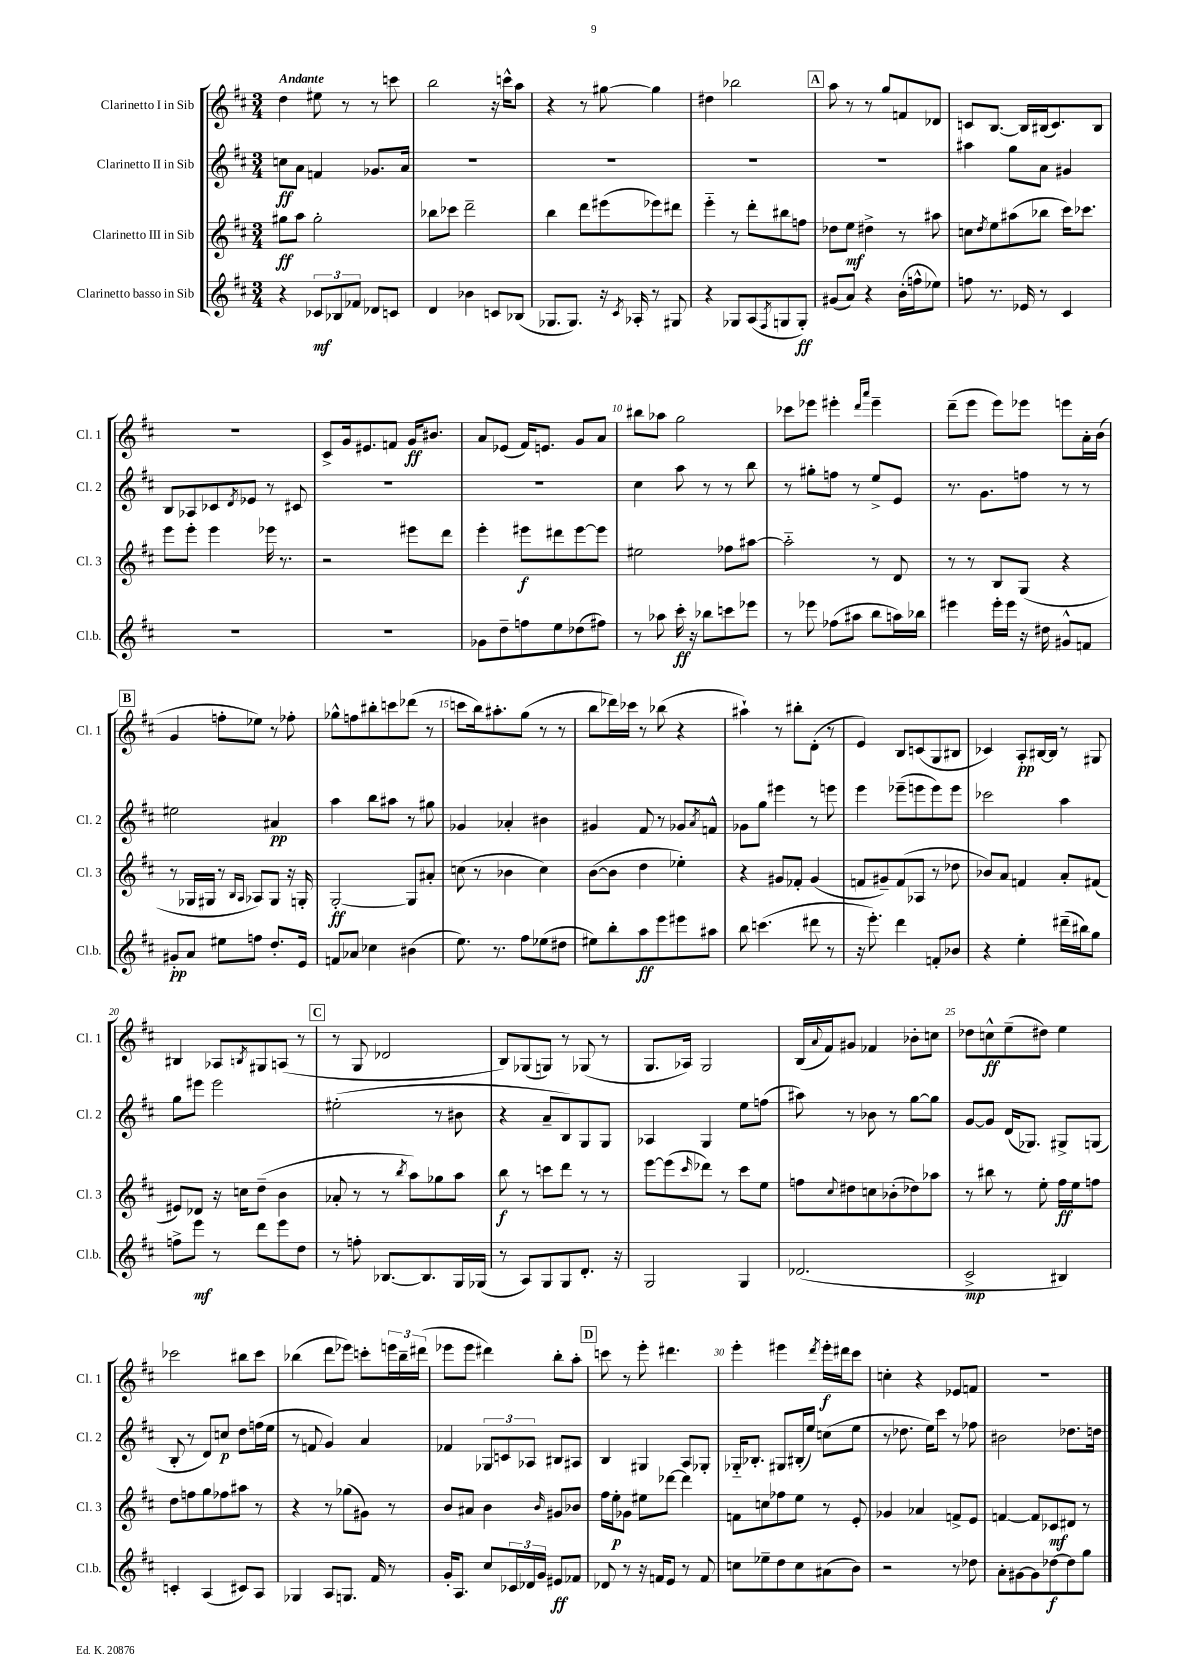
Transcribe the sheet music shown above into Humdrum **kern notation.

**kern	**dynam	**kern	**dynam	**kern	**dynam	**kern	**dynam
*part4	*part4	*part3	*part3	*part2	*part2	*part1	*part1
*staff4	*staff4	*staff3	*staff3	*staff2	*staff2	*staff1	*staff1
*I"Clarinetto basso in Sib	*	*I"Clarinetto III in Sib	*	*I"Clarinetto II in Sib	*	*I"Clarinetto I in Sib	*
*I'Cl.b.	*	*I'Cl. 3	*	*I'Cl. 2	*	*I'Cl. 1	*
*clefG2	*	*clefG2	*	*clefG2	*	*clefG2	*
*k[f#c#]	*	*k[f#c#]	*	*k[f#c#]	*	*k[f#c#]	*
*M3/4	*	*M3/4	*	*M3/4	*	*M3/4	*
=1	=1	=1	=1	=1	=1	=1	=1
!	!	!	!	!	!	!LO:TX:a:B:t=Andante	!
4r	.	8gg#X\L	ff	8ccn\L	ff	4dd\	.
.	.	8aa\J	.	8a\J	.	.	.
12c-X/L	mf	2gg#'\	.	4fn/	.	8ee#X\	.
12B-X/	.	.	.	.	.	.	.
.	.	.	.	.	.	8r	.
12f-X/J	.	.	.	.	.	.	.
8d-X/L	.	.	.	8.g-X/L	.	8r	.
8cn/J	.	.	.	.	.	8cccn\	.
.	.	.	.	16a/Jk	.	.	.
=2	=2	=2	=2	=2	=2	=2	=2
4d/	.	8bb-X\L	.	2.r	.	2bb\	.
.	.	8ccc-X\J	.	.	.	.	.
4b-X\	.	2ddd~\	.	.	.	.	.
8cn/L	.	.	.	.	.	16r	.
.	.	.	.	.	.	16cccn^^\KL	.
(8B-X/J	.	.	.	.	.	8aa\J	.
=3	=3	=3	=3	=3	=3	=3	=3
8.G-X/L	.	4bb\	.	2.r	.	4r	.
8.G-/J)	.	.	.	.	.	.	.
.	.	8ddd\L	.	.	.	8r	.
16r	.	(8eee#X\	.	.	.	[8gg#X\	.
8qc#/	.	.	.	.	.	.	.
16A-X'/	.	.	.	.	.	.	.
8r	.	8eee-X\)	.	.	.	4gg#\]	.
8G#X/	.	8ddd#X\J	.	.	.	.	.
=4	=4	=4	=4	=4	=4	=4	=4
4r	.	4eee\	.	2.r	.	4dd#X\	.
8G-X/L	.	8r	.	.	.	2bb-X\	.
(8A/	.	8ddd'\L	.	.	.	.	.
8qF#/	.	.	.	.	.	.	.
8Gn/	.	8bb#X\	.	.	.	.	.
8G'/J)	ff	8ffn\J	.	.	.	.	.
!!LO:REH:place=s1:t=A
=5	=5	=5	=5	=5	=5	=5	=5
(8g#X/L	.	8dd-X\L	.	2.r	.	8aa\	.
8a/J)	.	8ee\J	mf	.	.	8r	.
4r	.	4dd#X^\	.	.	.	8r	.
.	.	.	.	.	.	8gg/L	.
(16b'\LL	.	8r	.	.	.	8fn/	.
16ffn^^\J	.	.	.	.	.	.	.
8ee-X\J)	.	8aa#X\	.	.	.	8d-X/J	.
=6	=6	=6	=6	=6	=6	=6	=6
8ffn\	.	8ccn\L	.	4aa#X\	.	8cn/L	.
.	.	8qdd/	.	.	.	.	.
8.r	.	8ee\	.	.	.	[8.B/J	.
.	.	(8aa#X\	.	8gg\L	.	.	.
16e-X/	.	.	.	.	.	16B/LL]	.
8r	.	8bb-X\J	.	8a\J	.	(16B#X/J	.
.	.	.	.	.	.	8.c/)	.
4c#/	.	16ccc#\KL)	.	4g#X/	.	.	.
.	.	8.ccc-X\J	.	.	.	.	.
.	.	.	.	.	.	8B#/J	.
!!LO:LB:g=z
=7	=7	=7	=7	=7	=7	=7	=7
2.r	.	8eee\L	.	8B/L	.	2.r	.
.	.	8eee'\J	.	8A-X/	.	.	.
.	.	4eee\	.	8c-X/	.	.	.
.	.	.	.	8qd/	.	.	.
.	.	.	.	8e-X/J	.	.	.
.	.	16eee-X\	.	8r	.	.	.
.	.	8.r	.	.	.	.	.
.	.	.	.	8c#X/	.	.	.
=8	=8	=8	=8	=8	=8	=8	=8
2.r	.	2r	.	2.r	.	8c#^/L	.
.	.	.	.	.	.	16g/k	.
.	.	.	.	.	.	8.e#X/	.
.	.	.	.	.	.	8fn/J	.
.	.	8eee#X\L	.	.	.	16g/KL	ff
.	.	.	.	.	.	8.b#X/J	.
.	.	8ddd\J	.	.	.	.	.
=9	=9	=9	=9	=9	=9	=9	=9
8g-X\L	.	4eee'\	.	2.r	.	8a/L	.
8dd~\	.	.	.	.	.	(8e-X/J	.
8ffn\	.	8eee#X\L	f	.	.	16f#/KL)	.
.	.	.	.	.	.	8.en/J	.
8ee\	.	8ddd#X\	.	.	.	.	.
(8dd-X\	.	[8eee#\	.	.	.	8g/L	.
8ff#X\J)	.	8eee#\J]	.	.	.	8a/J	.
=10	=10	=10	=10	=10	=10	=10	=10
8r	.	2ee#X\	.	4cc#\	.	8bb#X\L	.
8aa-X\	.	.	.	.	.	8aa-X\J	.
16ccc#'\	ff	.	.	8aa\	.	2gg\	.
16r	.	.	.	.	.	.	.
8bb-X\L	.	.	.	8r	.	.	.
8cccn\	.	8ff-X\L	.	8r	.	.	.
8eee-X\J	.	[8aa#X\J	.	8bb\	.	.	.
=11	=11	=11	=11	=11	=11	=11	=11
8r	.	2aa#\]	.	8r	.	8ccc-X\L	.
8eee-X\	.	.	.	8gg#X'\L	.	8eee-X\J	.
(8ff-X\L	.	.	.	8ffn\J	.	4eee#X'\	.
8aa#X\J	.	.	.	8r	.	.	.
.	.	.	.	.	.	16qqddd/LL	.
.	.	.	.	.	.	16qqaaa/JJ	.
8bb\L	.	8r	.	8ee^/L	.	4eee#~\	.
16aan\L)	.	8d/	.	8e/J	.	.	.
16bb-X\JJ	.	.	.	.	.	.	.
=12	=12	=12	=12	=12	=12	=12	=12
4eee#X\	.	8r	.	8.r	.	(8ddd~\L	.
.	.	8r	.	.	.	8eee\J	.
.	.	.	.	8.g\L	.	.	.
16eee#'\LL	.	8B/L	.	.	.	8eee\L)	.
16eee#\JJ	.	.	.	.	.	.	.
16r	.	(8G/J	.	8ffn\J	.	8eee-X\J	.
16dd#X\	.	.	.	.	.	.	.
8g#X^^/L	.	4r	.	8r	.	8eeen\L	.
8fn/J	.	.	.	8r	.	16a'\L	.
.	.	.	.	.	.	(16b\JJ	.
!!LO:LB:g=z
!!LO:REH:place=s1:t=B
=13	=13	=13	=13	=13	=13	=13	=13
8g#X'/L	pp	8r	.	2ee#X\	.	4g/	.
8a/J	.	16G-X/LL	.	.	.	.	.
.	.	16G#X/JJ	.	.	.	.	.
8ee#X\L	.	8r	.	.	.	8ffn'\L	.
.	.	16qqB/LL	.	.	.	.	.
.	.	16qqA/JJ	.	.	.	.	.
8ffn\J	.	8A-X/L)	.	.	.	8ee-X\J)	.
8.dd'/L	.	8G#/J	.	4a#X/	pp	8r	.
.	.	16r	.	.	.	8ff-X'\	.
16e/Jk	.	16Gn'/	.	.	.	.	.
=14	=14	=14	=14	=14	=14	=14	=14
8fn/L	.	[2G'/	ff	4aa\	.	8gg-X^^\L	.
8a-X/J	.	.	.	.	.	8ffn\	.
4cc-X\	.	.	.	8bb\L	.	8bb#X'\	.
.	.	.	.	8aa#X\J	.	8cccn\	.
(4b#X\	.	8G/L]	.	8r	.	(8ddd-X\J	.
.	.	8a#X'/J	.	8gg#X\	.	8r	.
=15	=15	=15	=15	=15	=15	=15	=15
8.ee\)	.	(8ccn\	.	4g-X/	.	8cccn\L	.
.	.	8r	.	.	.	16bb\k)	.
8.r	.	.	.	.	.	8.aa#X'\	.
.	.	4b-X\	.	4a-X'/	.	.	.
8ff#\L	.	.	.	.	.	(8gg\J	.
(8ee-X\	.	4cc\)	.	4b#X\	.	8r	.
8dd#X\J	.	.	.	.	.	8r	.
=16	=16	=16	=16	=16	=16	=16	=16
8ee#X\L)	.	([8b\L	.	4g#X/	.	8bb\L	.
8bb'\	.	8b\J]	.	.	.	16ddd-X\L)	.
.	.	.	.	.	.	16ccc-X\JJ	.
8aa\	ff	4dd\	.	8f#/	.	8r	.
8eee\	.	.	.	8r	.	(8bb-X\	.
8eee#X\	.	4ee-X'\)	.	8g-X/L	.	4r	.
.	.	.	.	8qa/	.	.	.
8aa#X\J	.	.	.	8fn^^/J	.	.	.
=17	=17	=17	=17	=17	=17	=17	=17
8bb\	.	4r	.	8g-X\L	.	4aa#X`\)	.
(4.cccn\	.	.	.	8gg\J	.	.	.
.	.	8g#X/L	.	4eee#X\	.	8r	.
.	.	8f-X'/J	.	.	.	8bb#X'\L	.
8ddd#X\	.	(4g#/	.	8r	.	(8d'\J	.
8r	.	.	.	8eeen\	.	8r	.
=18	=18	=18	=18	=18	=18	=18	=18
16r	.	8fn/L	.	4eee\	.	4e/)	.
8.eee'\)	.	.	.	.	.	.	.
.	.	8g#X~/)	.	.	.	.	.
4ddd\	.	(8f/	.	(8eee-X~\L	.	8B/L	.
.	.	8A-X/J	.	8eeen\	.	(8cn/	.
8fn'/L	.	8r	.	8eee\)	.	8G/	.
8b-X/J	.	8dd-X\	.	8eee\J	.	8B#X/J	.
=19	=19	=19	=19	=19	=19	=19	=19
4r	.	8b-X/L)	.	2ccc-X\	.	4c-X/)	.
.	.	8a/J	.	.	.	.	.
4ee'\	.	4fn/	.	.	.	8A'/L	pp
.	.	.	.	.	.	[16B#X/L	.
.	.	.	.	.	.	16B#/JJ]	.
(16ddd#X~\LL	.	8a'/L	.	4aa\	.	8r	.
16bb#X\J)	.	.	.	.	.	.	.
8gg\J	.	(8f#X/J	.	.	.	8G#X/	.
!!LO:LB:g=z
=20	=20	=20	=20	=20	=20	=20	=20
8ffn^\L	.	8e#X/L)	.	8gg\L	.	4B#X/	.
8eee\J	mf	8d-X/J	.	8eee#X\J	.	.	.
8r	.	16r	.	2eee#\	.	8A-X/L	.
.	.	16ccn\KL	.	.	.	.	.
.	.	.	.	.	.	8qBn/	.
8ddd\L	.	(8dd~\J	.	.	.	8G#X/	.
8eee\	.	4b\	.	.	.	(8An/J	.
8dd\J	.	.	.	.	.	8r	.
!!LO:REH:place=s1:t=C
=21	=21	=21	=21	=21	=21	=21	=21
8r	.	8a-X'/	.	(2ee#X'\	.	8r	.
8ffn'\	.	8r	.	.	.	8G/	.
[8.B-X/L	.	8r	.	.	.	2d-X/	.
.	.	8qbb/	.	.	.	.	.
.	.	8aa\L)	.	.	.	.	.
8.B-/]	.	.	.	.	.	.	.
.	.	8gg-X\	.	8r	.	.	.
16G/L	.	8aa\J	.	8b#X\	.	.	.
(16G-X/JJ	.	.	.	.	.	.	.
=22	=22	=22	=22	=22	=22	=22	=22
8r	.	8bb\	f	4r	.	8B/L)	.
8A/L)	.	8r	.	.	.	(8G-X/	.
8G/	.	8cccn\L	.	8a~/L	.	8Gn/J)	.
8G/	.	8ddd\J	.	8B/)	.	8r	.
8.d'/J	.	8r	.	8G/	.	(8G-X/	.
.	.	8r	.	8G/J	.	8r	.
16r	.	.	.	.	.	.	.
=23	=23	=23	=23	=23	=23	=23	=23
2G/	.	[8eee\L	.	4A-X/	.	8.G/L	.
.	.	(8eee\]	.	.	.	.	.
.	.	.	.	.	.	16A-X/Jk)	.
.	.	16qqccc#/	.	.	.	.	.
.	.	8ddd-X\J)	.	4G/	.	2G/	.
.	.	8r	.	.	.	.	.
4G/	.	8ccc#\L	.	8ee\L	.	.	.
.	.	8ee\J	.	(8ffn\J	.	.	.
=24	=24	=24	=24	=24	=24	=24	=24
(2.d-X/	.	8ffn\L	.	8aa#X\)	.	(16B/LL	.
.	.	.	.	.	.	8qqa/	.
.	.	.	.	.	.	16f#/J)	.
.	.	8qqcc#/	.	.	.	.	.
.	.	8dd#X\	.	8r	.	8g#X/J	.
.	.	8ccn\	.	8b-X\	.	4f-X/	.
.	.	(8b-X'\	.	8r	.	.	.
.	.	8dd-X\)	.	[8gg\L	.	8b-X'\L	.
.	.	8aa-X\J	.	8gg\J]	.	8ccn\J	.
=25	=25	=25	=25	=25	=25	=25	=25
2c#^/	mp	8r	.	[8g/L	.	8dd-X\L	.
.	.	8bb#X\	.	8g/J]	.	8ccn^^\	ff
.	.	8r	.	(16d/KL	.	(8ee~\	.
.	.	.	.	8.G-X/J)	.	.	.
.	.	8ee'\	.	.	.	8dd#X\J)	.
4B#X/)	.	16ff#\LL	ff	8G#X^/L	.	4ee\	.
.	.	16ee\J	.	.	.	.	.
.	.	8ffn\J	.	(8Gn/J	.	.	.
!!LO:LB:g=z
=26	=26	=26	=26	=26	=26	=26	=26
4cn'/	.	8dd\L	.	8B'/	.	2ccc-X\	.
.	.	8ffn\	.	8r	.	.	.
(4A/	.	8gg\	.	8d/L)	.	.	.
.	.	8ff-X\	.	8ccn/J	p	.	.
8c#X/L)	.	8aa#X\J	.	8dd\L	.	8bb#X\L	.
8A/J	.	8r	.	(16ffn\L	.	8ccc-\J	.
.	.	.	.	16ee\JJ	.	.	.
=27	=27	=27	=27	=27	=27	=27	=27
4G-X/	.	4r	.	8r	.	(4bb-X\	.
.	.	.	.	8fn/	.	.	.
8A/L	.	8r	.	4g/)	.	8ddd\L	.
8.Gn/J	.	(8gg-X\L	.	.	.	8eee-X\J)	.
.	.	8g#X\J)	.	4a/	.	8cccn'\L	.
16f#/	.	.	.	.	.	.	.
8r	.	8r	.	.	.	24eeen\L	.
.	.	.	.	.	.	24bb-~\	.
.	.	.	.	.	.	(24ddd#X\JJ	.
=28	=28	=28	=28	=28	=28	=28	=28
16g'/KL	.	8b/L	.	4f-X/	.	8eee-X\L	.
8.A/J	.	.	.	.	.	.	.
.	.	8a#X/J	.	.	.	8eee-\J	.
8cc#/L	.	4b\	.	12G-X/L	.	4ddd#X\)	.
.	.	.	.	12cn/	.	.	.
24c-X/L	.	.	.	.	.	.	.
24d-X/	.	.	.	12A-X/J	.	.	.
24g/JJ	.	.	.	.	.	.	.
.	.	16qqb/	.	.	.	.	.
8e#X/L	ff	8g#X/L	.	8B#X/L	.	8bb'\L	.
8f-X/J	.	8b-X/J	.	8A#X/J	.	8aa'\J	.
!!LO:REH:place=s1:t=D
=29	=29	=29	=29	=29	=29	=29	=29
8d-X/	.	16ff#\LL	.	4B/	.	8cccn\	.
.	.	16ee'\J	p	.	.	.	.
8r	.	8g-X\J	.	.	.	8r	.
16r	.	8ee#X\L	.	4G#X/	.	8eee'\	.
16fn/KL	.	.	.	.	.	.	.
8e/J	.	[8ddd-X\J	.	.	.	4.ddd#X\	.
8r	.	4ddd-\]	.	8A/L	.	.	.
8f/	.	.	.	8G-X'/J	.	.	.
=30	=30	=30	=30	=30	=30	=30	=30
8ccn\L	.	8fn\L	.	16G-X/KL	.	4eee'\	.
.	.	.	.	8.B-X'/J	.	.	.
8ee-X~\	.	8ccn\	.	.	.	.	.
8dd\	.	8ff-X\	.	8G#X/L	.	4eee#X\	.
8cc\	.	8ee\J	.	(16B#X'/L	.	.	.
.	.	.	.	16ee/JJ)	.	.	.
.	.	.	.	.	.	8qddd/	.
(8a#X\	.	8r	.	(8ccn\L	.	16eee#'\LL	f
.	.	.	.	.	.	16ddd#X\J	.
8b\J)	.	8e'/	.	8ee\J	.	8ccc#\J	.
=31	=31	=31	=31	=31	=31	=31	=31
2r	.	4g-X/	.	8r	.	4ccn'\	.
.	.	.	.	8.dd-X\	.	.	.
.	.	4a-X/	.	.	.	4r	.
.	.	.	.	16ee\KL)	.	.	.
.	.	.	.	8ccc#\J	.	.	.
8r	.	8fn^/L	.	8r	.	8e-X/L	.
8dd-X\	.	8e/J	.	8ff-X\	.	8fn/J	.
=32	=32	=32	=32	=32	=32	=32	=32
8a'\L	.	[4fn/	.	2b#X\	.	2.r	.
[8g#X\	.	.	.	.	.	.	.
8g#\]	.	8f/L]	.	.	.	.	.
[8dd-X\	f	8c-X/	mf	.	.	.	.
8dd-\]	.	8d#X/J	.	8.dd-X\L	.	.	.
8gg\J	.	8r	.	.	.	.	.
.	.	.	.	16ddn\Jk	.	.	.
==	==	==	==	==	==	==	==
*-	*-	*-	*-	*-	*-	*-	*-
